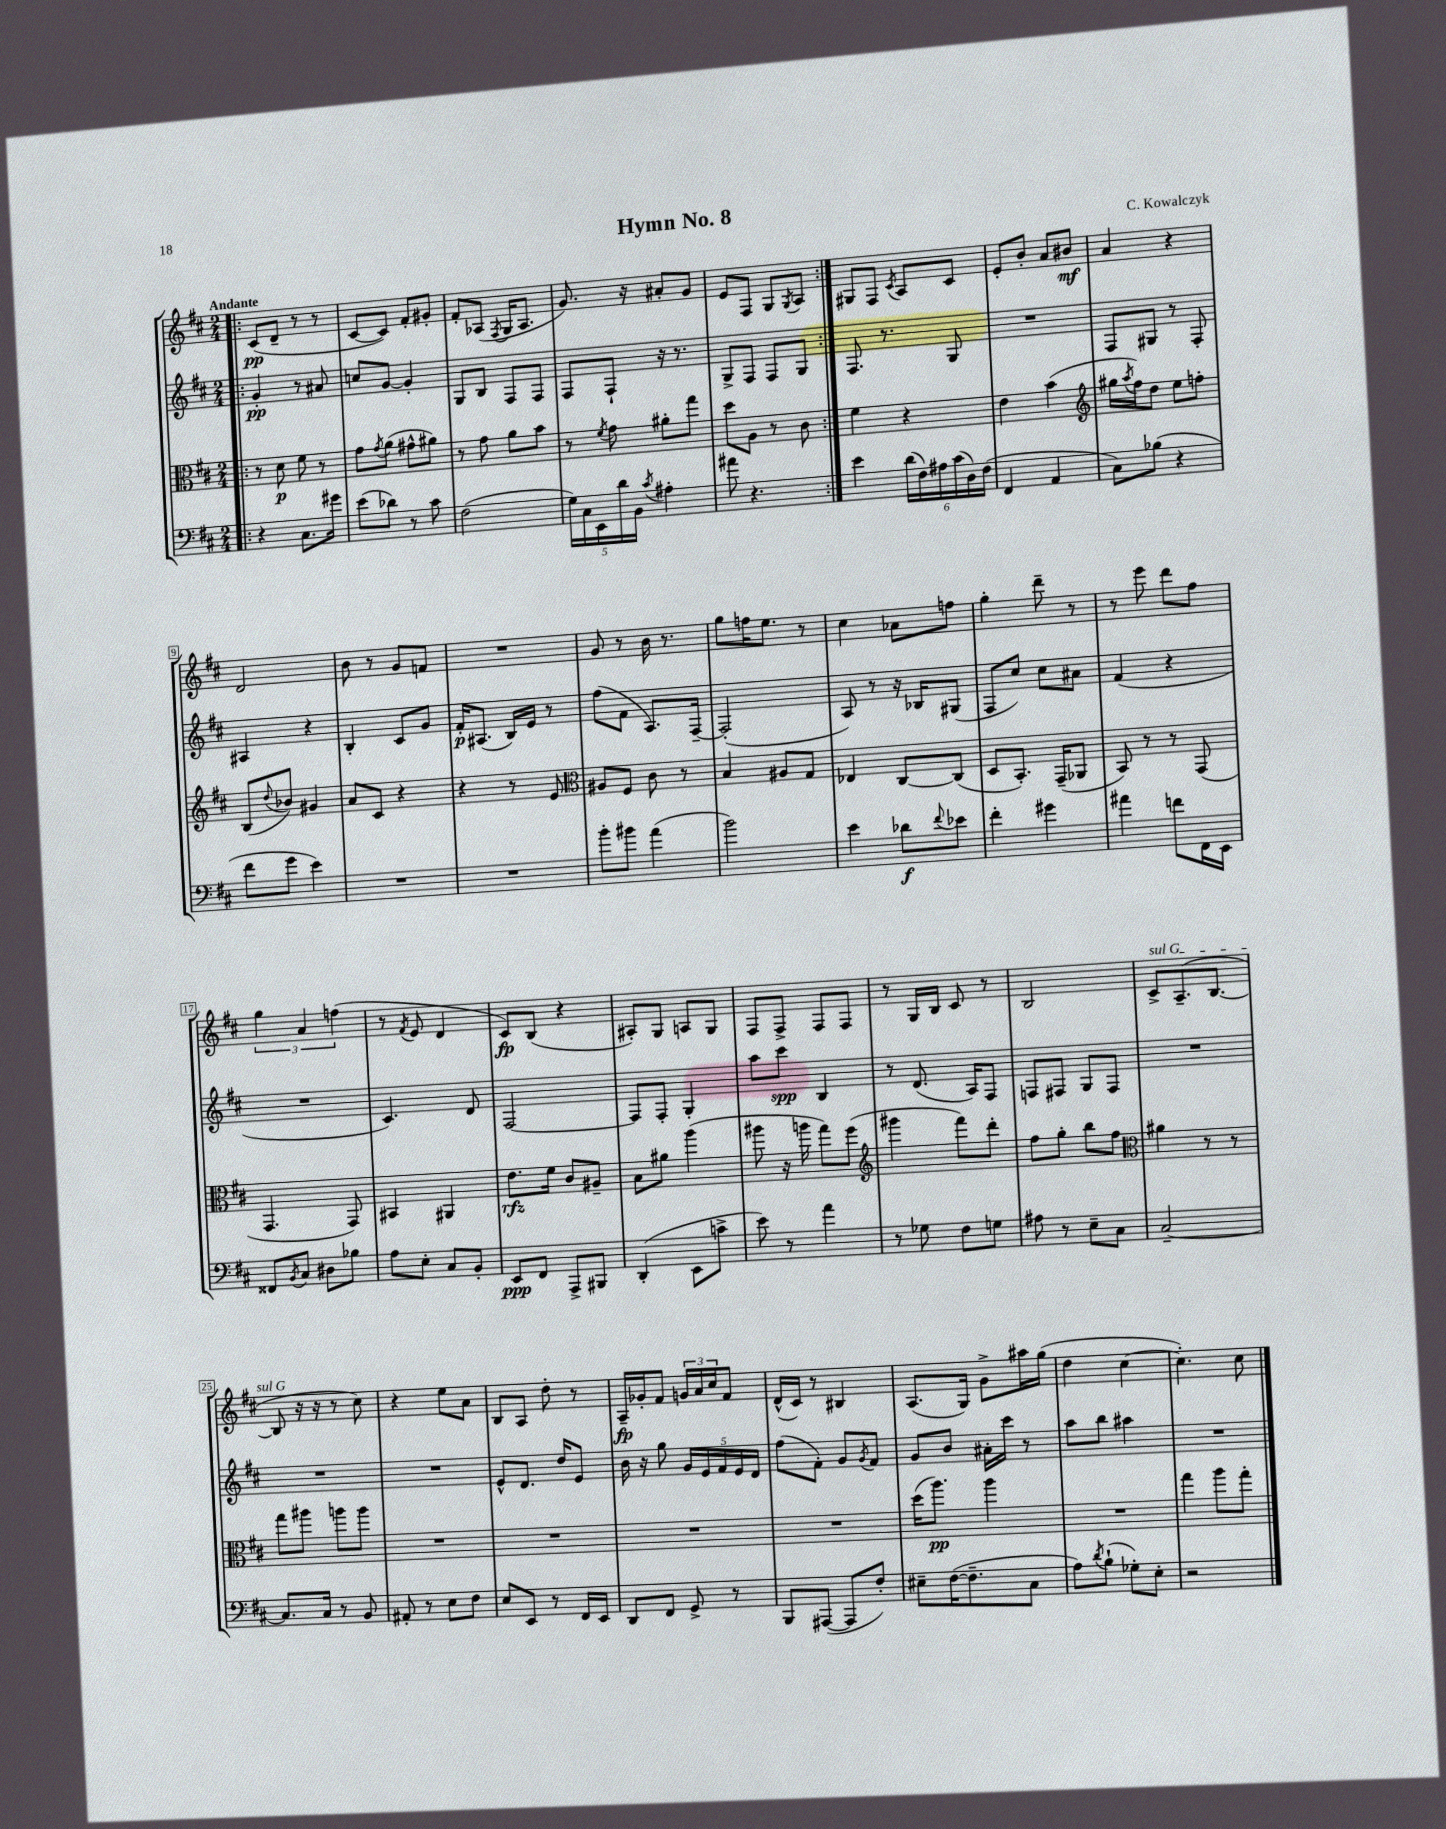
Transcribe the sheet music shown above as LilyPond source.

\header { title = "Hymn No. 8" composer = "C. Kowalczyk" }
<<
\new StaffGroup <<
\new Staff = "s0" {
    \clef treble \key d \major \numericTimeSignature \time 2/4 \tempo "Andante"
    \repeat volta 2 { \bar ".|:" cis'8\pp( d'8-- r8 r8 |
    cis'8~ cis'8) fis'8-. gis'8-. |
    fis'8-. aes8( \acciaccatura { fis8 } g16 aes8. |
    g'8.) r16 ais'8-. g'8 |
    e'8 fis8 g8 \acciaccatura { g8 } a8 | }
    gis8 fis8 \acciaccatura { cis'8 } a8 cis'8 |
    e'8-. b'8-. a'8 bis'8\mf |
    a'4 r4 |
    d'2 |
    b'8 r8 g'8 f'8 |
    R2 |
    g'8 r8 b'16 r8. |
    g''8 f''16 e''8. r8 |
    cis''4 aes'8 f''8 |
    g''4-. d'''8-- r8 |
    r8 e'''8 d'''8 fis''8 |
    \tuplet 3/2 { g''4 a'4 f''4( } |
    r8 \acciaccatura { fis'8 } e'8 d'4 |
    cis'8\fp) b8( r4 |
    ais8-.) g8 a8 g8 |
    fis8 fis8-> fis8 fis8 |
    r8 g16 b16 cis'8 r8 |
    b2 |
    \once \override TextSpanner.bound-details.left.text = \markup { \italic "sul G" } cis'8->\startTextSpan a8.--( b8.~ |
    b8\stopTextSpan r16 r16 r8 cis''8) |
    r4 e''8 a'8 |
    b8 a8 d''8-. r8 |
    a16--\fp ges'16-. fis'8 \tuplet 3/2 { g'16 a'16 cis''16 } fis'8 |
    d'16-^( cis'16) r8 bis4 |
    a8.( g16) g'8-> ais''16 g''16( |
    d''4 cis''4~ |
    cis''4.-.) cis''8 \bar "|." |
}
\new Staff = "s1" {
    \clef treble \key d \major \numericTimeSignature \time 2/4
    \repeat volta 2 { \bar ".|:" g'4-.\pp r8 ais'8 |
    c''8 g'8~ g'4-. |
    g8 b8 fis8 fis8 |
    fis8 fis8-! r16 r8. |
    g8-> fis8 fis8 g8 | }
    fis8. r8. g8 |
    R2 |
    fis8 gis8 r8 fis8-. |
    ais4 r4 |
    b4-. cis'8 g'8 |
    fis'16-.\p ais8.( b16) e'16 r8 |
    fis''8( fis'8 a8.) fis16~-- |
    fis2-.( |
    a8) r8 r16 bes16 gis8( |
    fis8 cis''8) cis''8 ais'8 |
    fis'4( r4 |
    R2 |
    cis'4.) d'8 |
    fis2~ |
    fis8 fis8-. g4-. |
    a''8 cis'''8\spp b4 |
    r8 d'8.( a16) fis8 |
    f8 fis8 g8 fis8 |
    R2 |
    R2 |
    R2 |
    e'8-^ d'8. d''16 e'8 |
    b'16 r16 g''8 \tuplet 5/4 { g'16 e'16 fis'16 e'16 d'16 } |
    fis''8( fis'8-.) g'8 \acciaccatura { g'8 } fis'8 |
    g'8 b'8 ais'16-. cis'''16 r8 |
    a''8 b''8 ais''4 |
    R2 \bar "|." |
}
\new Staff = "s2" {
    \clef alto \key d \major \numericTimeSignature \time 2/4
    \repeat volta 2 { \bar ".|:" r8 d'8\p fis'8 r8 |
    g'8 \acciaccatura { g'8 } a'8( gis'8-^ ais'8) |
    r8 g'8 a'8 b'8 |
    r8 \acciaccatura { fis'8 } g'8 ais'8-. g''8 |
    d''8 a8 r8 cis'8 | }
    fis'4 r4 |
    e'4 b'4( |
    \clef treble gis''16 \acciaccatura { a''8 } fis''16) d''8 e''8 f''8-. |
    b8( \appoggiatura { d''8 } bes'8) gis'4 |
    a'8 cis'8 r4 |
    r4 r8 e'8 |
    \clef alto ais8 fis8 cis'8 r8 |
    b4 ais8 g8 |
    ees4 cis8~ cis8( |
    d8 b,8.-.) g,16--( aes,8 |
    b,8) r8 r8 g,8( |
    g,4. g,8) |
    bis,4 ais,4 |
    e'8.\rfz fis'16 cis'8 ais8-- |
    b8 ais'8 a''4( |
    ais''8 r16 a''16 g''8) fis''8( |
    \clef treble gis'''4 fis'''8) d'''8-. |
    fis''8 g''8-. b''8 fis''8 |
    \clef alto ais'4 r8 r8 |
    g''8 ais''8 a''8 a''8 |
    R2 |
    R2 |
    R2 |
    R2 |
    d''16( a''8.\pp) a''4 |
    R2 |
    g''4 a''8 g''8-. \bar "|." |
}
\new Staff = "s3" {
    \clef bass \key d \major \numericTimeSignature \time 2/4
    \repeat volta 2 { \bar ".|:" r4 cis8. gis'16 |
    e'8( des'8) r8 cis'8 |
    fis2( |
    \tuplet 5/4 { g16) cis16 e,16 d'16 b,16 } \acciaccatura { cis'8 } ais4-. |
    ais'8 r4. | }
    e'4 \tuplet 6/4 { d'16( fis16) ais16 cis'16( d16) fis16( } |
    fis,4 a,4 |
    cis8) bes8( r4 |
    fis'8 g'8 e'4) |
    R2 |
    R2 |
    b'8-. bis'8 a'4( |
    b'2) |
    e'4 des'8\f \appoggiatura { fis'8 } ees'8 |
    fis'4-. gis'4 |
    ais'4 f'8 fis,16 e,16 |
    fisis,8 \acciaccatura { b,8 } cis8 dis8 bes8 |
    a8 e8-. cis8 b,8-. |
    e,8\ppp fis,8 a,,8-> bis,,8 |
    d,4-.( e,8 c'8-> |
    e'8) r8 a'4 |
    r8 ges8 fis8 g8 |
    ais8 r8 e8-- cis8 |
    cis2~-- |
    cis8. cis16 r8 b,8 |
    ais,8-. r8 e8 fis8 |
    e8 e,8 r8 fis,16 e,16 |
    d,8 fis,8 g,8-> r8 |
    b,,8 ais,,8~( ais,,8 fis8-.) |
    eis8-- fis16~( fis8.-- cis8 |
    a8) \acciaccatura { d'8 } b8-!( ges8-.) e8-. |
    r2 \bar "|." |
}
>>
>>
\layout { \context { \Score \override BarNumber.stencil = #(make-stencil-boxer 0.1 0.3 ly:text-interface::print) } }
